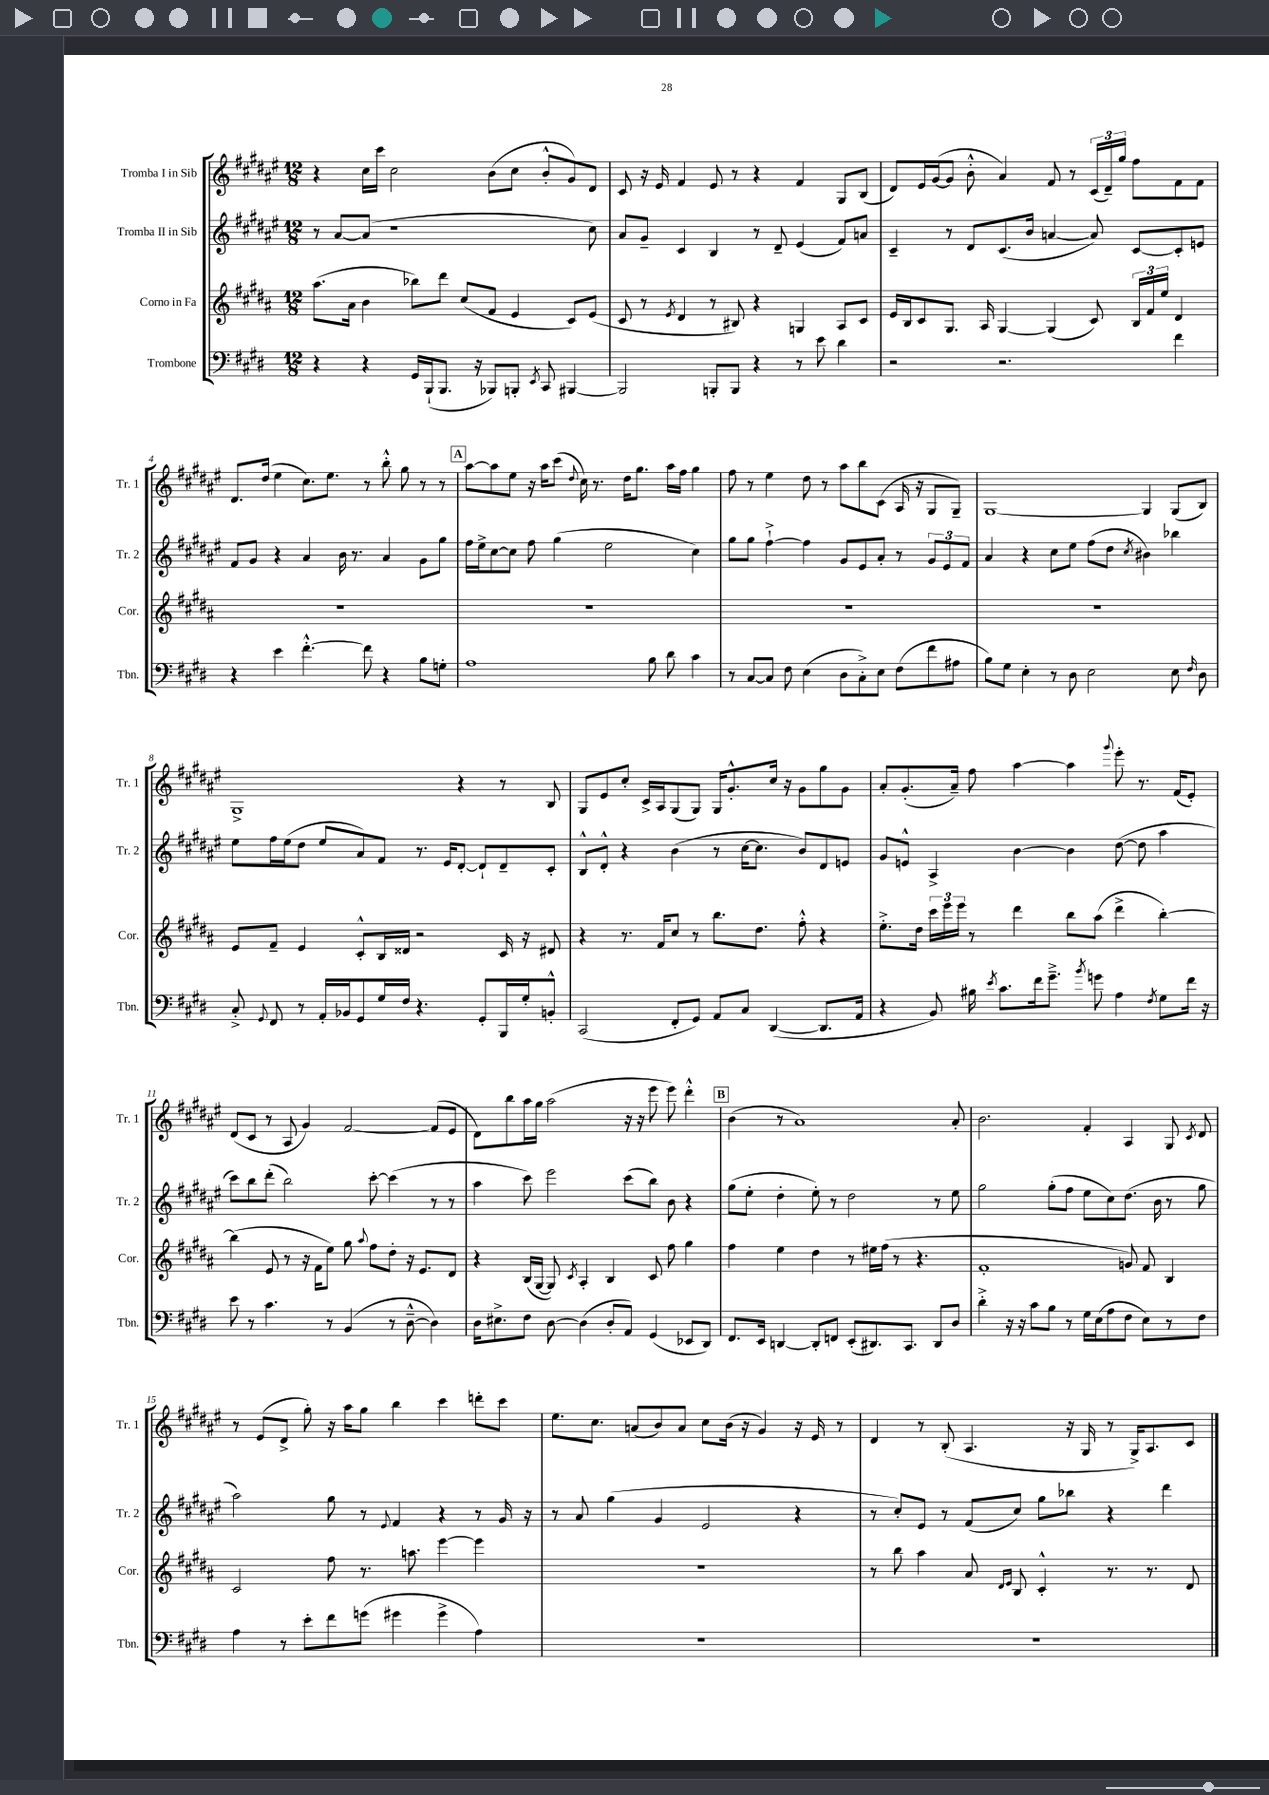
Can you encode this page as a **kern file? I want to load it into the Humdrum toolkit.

**kern	**kern	**kern	**kern
*staff4	*staff3	*staff2	*staff1
*clefF4	*clefG2	*clefG2	*clefG2
*k[f#c#g#d#]	*k[f#c#g#d#a#]	*k[f#c#g#d#a#e#]	*k[f#c#g#d#a#e#]
*M12/8	*M12/8	*M12/8	*M12/8
4r	(8.aa#\L	8r	4r
.	.	[8a#/L	.
.	16a#\Jk	.	.
4r	4b\	(8a#/]J	16cc#\LL
.	.	.	16ccc#\JJ
.	.	1r	2cc#\
16GG#/LL	8bb-\L)	.	.
(16BBB`/J	.	.	.
8.BBB/J	8ddd#\J	.	.
.	(8cc#/L	.	.
16r	.	.	.
8BBB-/L)	8f#/J	.	(8b\L
8BBB'/J	4e/	.	8cc#\J
8qEE/	.	.	.
8CC#/	.	.	8b'^^/L
[4BBB#/	8c#/L)	.	8g#/)
.	(8e/J	8cc#\)	8d#/J
=	=	=	=
2BBB#/]	8c#/	8a#/L	8c#/
.	8r	8g#~/J	16r
.	.	.	16e#/
.	8qe/	.	.
.	4d#/	4c#/	4f#/
8BBB'/L	8r	4B/	8e#/
8BBB/J	8B#/)	.	8r
4r	4r	8r	4r
.	.	8d#~/	.
8r	4G/	(4e#/	4f#/
8e\	.	.	.
4d#\	8A#/L	8f#/L)	8G#/L
.	8c#/J	8a/J	(8B/J
=	=	=	=
2r	16e/LL	4c#~/	8d#/L)
.	16B/J	.	.
.	8c#/	.	16e#/L
.	.	.	([16g#/J
.	8.G#/J	8r	8g#/]J
.	.	8d#/L	8b'^^\
.	16A#/	.	.
2.r	[4G#/	(8.c#/	4a#/)
.	.	16b/Jk	.
.	(4G#/]	[4a/	8f#/
.	.	.	8r
.	8c#/)	8a/])	(24c#/LL
.	.	.	24d#~/)
.	.	.	24gg#/JJ
.	24B/LL	[8c#/L	8ff#\L
.	24f#/	.	.
.	24ee/JJ	.	.
4f#\	4d#/	8c#'/]	8f#\
.	.	8e/J	8f#\J
=	=	=	=
4r	1.r	8f#/L	8.d#/L
.	.	8g#/J	.
.	.	.	(16dd#/Jk
4e\	.	4r	4ee#\
[4.f#'^^\	.	4a#/	8.cc#\L)
.	.	.	8.ee#\J
.	.	16b\	.
.	.	8.r	.
8f#\]	.	.	8r
4r	.	4a#/	8bb'^^\
.	.	.	8gg#\
8B\L	.	8g#\L	8r
8G'\J	.	8gg#\J	8r
=	=	=	=
1A	1.r	16ff#\LL	[8aa#\L
.	.	16ee#^\J	.
.	.	[8cc#\	8aa#\]
.	.	8cc#\]J	8ee#\J
.	.	8ff#\	16r
.	.	.	16aa#\LK
.	.	(4gg#\	(8ccc#\J
.	.	.	8qqdd#/
.	.	.	16cc#\)
.	.	.	8.r
.	.	2ee#\	.
.	.	.	16dd#\LK
.	.	.	8.gg#\J
8B\	.	.	.
8d#\	.	.	16aa#\LL
.	.	.	16ff#\JJ
4c#\	.	4cc#\)	4gg#\
=	=	=	=
8r	1.r	8gg#\L	8ff#\
[8C#/L	.	8gg#\J	8r
8C#/]J	.	[4ff#`^\	4ee#\
8F#\	.	.	.
(4E\	.	4ff#\]	8dd#\
.	.	.	8r
8D#\L	.	8g#/L	8aa#\L
8C#'^\)	.	8e#/	8bb\
8E\J	.	8a#'/J	(8c#\J
(8F#\L	.	8r	16A#/
.	.	.	16r
8f#\	.	12g#/L	8G#/L
.	.	12e#/	.
8A#\J	.	.	8G#~/J)
.	.	12f#/J	.
=	=	=	=
8B\L)	1.r	4a#/	[1G#
8G#\J	.	.	.
4E'\	.	4r	.
8r	.	8cc#\L	.
8D#\	.	8ee#\J	.
2E\	.	(8ff#\L	.
.	.	8dd#\J	.
.	.	8qcc#/	.
.	.	4b#\)	4G#/]
8E\	.	4bb-\	(8G#/L
16qqF#/	.	.	.
8D#\	.	.	8B/J)
=	=	=	=
8C#'^/	8e/L	8ee#\L	1G#^
8qqGG#/	.	.	.
8FF#/	8f#~/J	16ff#\L	.
.	.	(16ee#\J	.
8r	4e/	8dd#\J	.
16AA'/LL	.	8ee#/L	.
16BB-/J	.	.	.
8GG#/	8c#'^^/L	8a#/)	.
16G#/L	16B/L	8f#/J	.
16F#/JJ	16d##/JJ	.	.
4.r	2r	8.r	.
.	.	16e#/LK	.
.	.	[8d#'/J	4r
8GG#'/L	.	8d#`/]L	.
16BBB/L	16c#/	8d#~/	8r
16G#'/J	16r	.	.
8BB'^^/J	8d#/	8c#'/J	8B/
=	=	=	=
(2CC#/	4r	8B^^/L	8G#/L
.	.	8d#'^^/J	8e#/
.	8.r	4r	8cc#'/J
.	.	.	16c#^/LL
.	16f#/LK	.	16A#/J
8FF#'/L	8cc#/J	(4b\	(8G#/
8GG#/J)	8r	.	8G#/J)
8AA/L	8.bb\L	8r	16G#/LK
.	.	.	8.g#'^^/
8C#/J	.	[16cc#\LK	.
.	8.dd#\J	8.cc#\]J	.
([4DD#/	.	.	16cc#/Jk
.	.	.	16r
.	8ff#'^^\	8b/L)	8g#\L
8.DD#/]L	4r	8d#/	8gg#\
.	.	8e/J	8g#\J
16AA/Jk	.	.	.
=	=	=	=
4r	8.ee'^\L	8g#/L	8a#'/L
.	.	8e^^/J	(8.g#'/
.	16dd#\Jk	.	.
8BB/)	24ccc#\LL	4A#^/	.
.	24eee\	.	.
.	.	.	16a#~/Jk)
.	24eee\JJ	.	.
16B#\	8r	.	8ff#\
8qe/	.	.	.
8.c#\L	.	.	.
.	4ddd#\	[4b\	[4aa#\
16f#\k	.	.	.
8.g#~^\J	.	.	.
.	8bb\L	4b\]	4aa#\]
8qb/	.	.	.
8g\	(8aa#\J	.	.
.	.	.	8qqggg#/
4A\	4ddd#^\	([8dd#\	8eee#'\
.	.	8dd#\]	8.r
8qF#/	.	.	.
8G#\L	[4bb'\)	4aa#\	.
.	.	.	(16f#/LK
16f#\Jk	.	.	8e#'/J)
16r	.	.	.
=	=	=	=
8e\	(4bb\]	8ccc#\L)	(8d#/L
8r	.	8bb\	8c#/J
4.c#\	8e/	(8ddd#'\J	8r
.	8r	2bb\)	8A#/
.	16r	.	4g#/)
.	16f#\LK	.	.
8r	8ee\J)	.	.
(4BB/	8gg#\	.	[2f#/
.	8qqaa#/	.	.
.	8ff#\L	[8ccc#'\	.
8r	8dd#'\J	(4ccc#\]	.
[8D#~^^\	16r	.	.
.	8.e/L	.	.
4D#\])	.	8r	(8f#/]L
.	8d#/J	8r	8e#/J
=	=	=	=
16D#\LK	4r	4aa#\	8d#\L)
8.E#^\	.	.	.
.	.	.	8bb\
8F#\J	(16B/LL	8ccc#\)	16aa#\L
.	[16G#/JJ	.	16gg#\JJ
[8D#\	8G#/])	2eee#\	(2aa#\
.	8qc#/	.	.
(4D#\]	4A#'/	.	.
8D#'/L	4B/	.	.
8AA/J)	.	(8ccc#\L	16r
.	.	.	16r
(4GG#/	8c#/	8bb\J)	8eee#\
.	8ff#\	8b\	8eee#\)
8EE-/L	4gg#\	4r	4ddd#'^^\
8DD#/J)	.	.	.
=	=	=	=
8.FF#/L	4ff#\	(8gg#\L	(4b\
.	.	8ee#'\J	.
16EE/Jk	.	.	.
[4DD/	4ee\	4dd#'\	8r
.	.	.	1a#)
8DD'/]L	4dd#\	8ee#'\)	.
8FF/J	.	8r	.
(8EE'/L	8r	2dd#\	.
8.DD#/)	16ee#\LL	.	.
.	(16ff#\JJ	.	.
.	8r	.	.
8.CC#/J	.	.	.
.	4.r	.	.
8DD#/L	.	8r	.
8D#/J	.	8ee#\	8a#'/
=	=	=	=
4d#'^\	1f#'	2gg#\	2.b\
16r	.	.	.
16r	.	.	.
8c#\L	.	.	.
8B\J	.	(8gg#'\L	.
8r	.	8ff#\J	.
16G#\LL	.	8ee#\L	4f#'/
(16E\J	.	.	.
8A\	.	8cc#\)	.
8F#\J	8g/)	(8.dd#\J	4A#/
8E\L)	8f#/	.	.
.	.	16b\	.
8r	4B/	8r	8G#/
.	.	.	8qc#/
8F#\J	.	8gg#\	8d#/
=	=	=	=
4A\	2c#/	2aa#\)	8r
.	.	.	(8e#/L
8r	.	.	8d#^/J
8e'\L	.	.	8gg#'\)
8f#\	8ff#\	8gg#\	16r
.	.	.	16aa#\LK
(8g\J	8.r	8r	8gg#\J
.	.	8qqe#/	.
4g#\	.	4f#/	4bb\
.	8.aa\	.	.
4g#^\	[4eee\	4r	4ccc#\
4A\)	4eee\]	8r	8ddd'\L
.	.	16g#/	8ccc#\J
.	.	16r	.
=	=	=	=
1.r	1.r	8r	8.ee#\L
.	.	8a#/	.
.	.	.	8.cc#\J
.	.	(4gg#\	.
.	.	.	(8a/L
.	.	4g#/	8b/)
.	.	.	8a/J
.	.	2e#/	8cc#\L
.	.	.	(16b\Jk
.	.	.	16r
.	.	.	4g#/)
.	.	4r	16r
.	.	.	16e#/
.	.	.	8r
=	=	=	=
1.r	8r	8r	4d#/
.	8bb\	8cc#'/L)	.
.	4aa#\	8e#/J	8r
.	.	8r	(8B'/
.	8a#/	(8f#/L	4.A#/
.	16qqd#/LL	.	.
.	16qqe/JJ	.	.
.	8B/	8cc#/J)	.
.	4c#'^^/	8gg#\L	.
.	.	8bb-\J	16r
.	.	.	16G#/
.	8.r	4r	8r
.	.	.	16G#^/LK)
.	8.r	.	8.A#/
.	.	4ddd#\	.
.	8d#/	.	8c#/J
==	==	==	==
*-	*-	*-	*-
